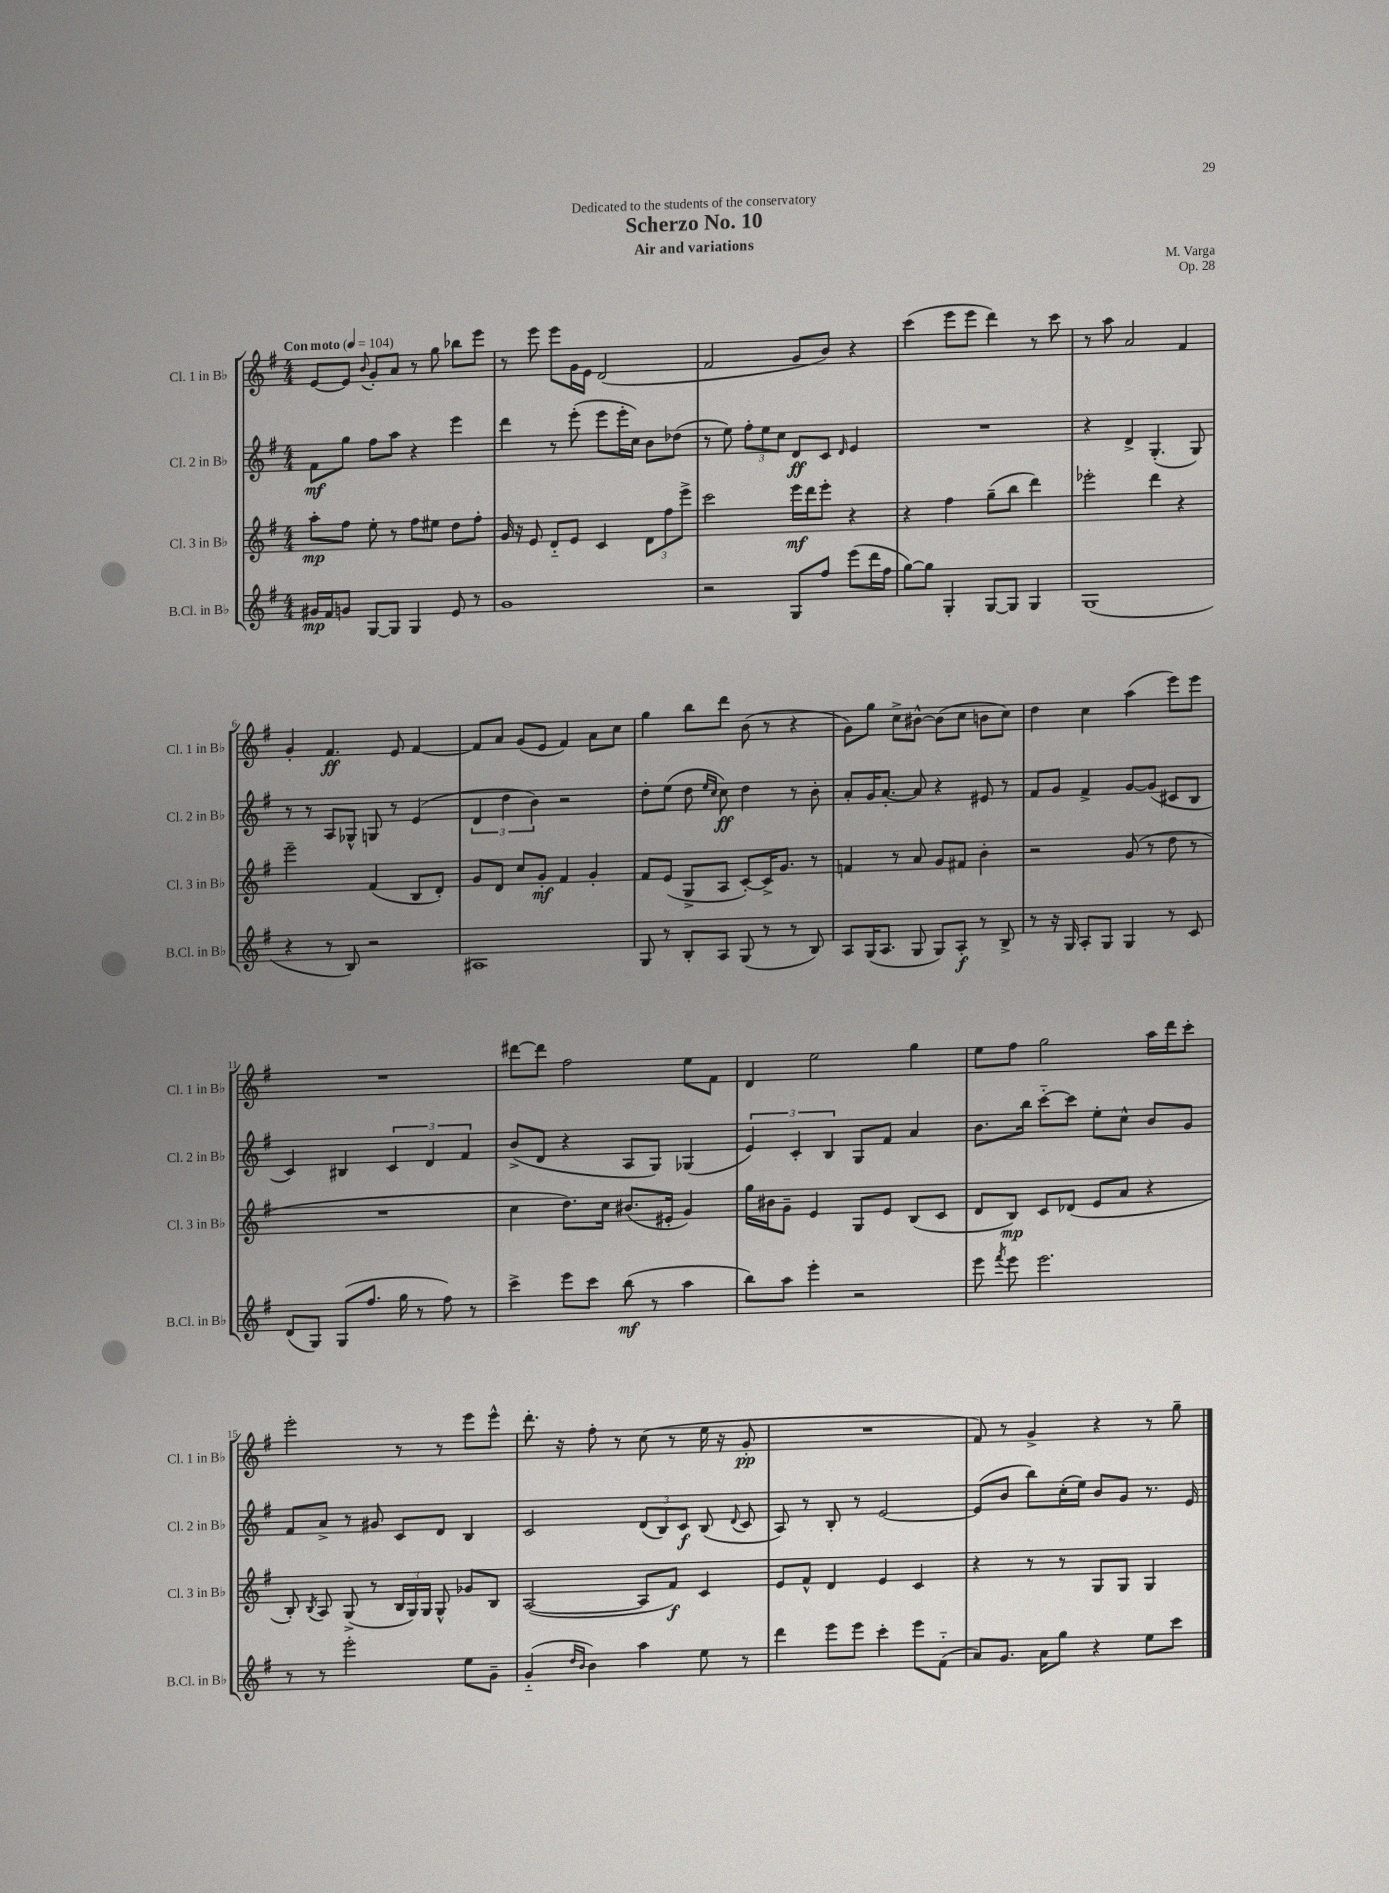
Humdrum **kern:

**kern	**dynam	**kern	**dynam	**kern	**dynam	**kern	**dynam
*part4	*part4	*part3	*part3	*part2	*part2	*part1	*part1
*staff4	*staff4	*staff3	*staff3	*staff2	*staff2	*staff1	*staff1
*I"B.Cl. in B♭	*	*I"Cl. 3 in B♭	*	*I"Cl. 2 in B♭	*	*I"Cl. 1 in B♭	*
*I'B.Cl. in B♭	*	*I'Cl. 3 in B♭	*	*I'Cl. 2 in B♭	*	*I'Cl. 1 in B♭	*
*clefG2	*	*clefG2	*	*clefG2	*	*clefG2	*
*k[f#]	*	*k[f#]	*	*k[f#]	*	*k[f#]	*
*M4/4	*	*M4/4	*	*M4/4	*	*M4/4	*
*MM104	*	*MM104	*	*MM104	*	*MM104	*
=1	=1	=1	=1	=1	=1	=1	=1
!	!	!	!	!	!	!LO:TX:a:B:t=Con moto	!
16g#X/LL	mp	8aa'\L	mp	8f#\L	mf	[8e/L	.
16f#/J	.	.	.	.	.	.	.
8gn/J	.	8ff#\J	.	8gg\J	.	8e/J]	.
.	.	.	.	.	.	8qqb/	.
[8G/L	.	8ee'\	.	8ff#\L	.	8g'/L	.
8G/J]	.	8r	.	8aa\J	.	8a/J	.
4G/	.	8ff#\L	.	4r	.	8r	.
.	.	8ee#X\J	.	.	.	8gg\	.
8e/	.	8dd\L	.	4eee\	.	8bb-X\L	.
8r	.	8ff#'\J	.	.	.	8eee\J	.
=2	=2	=2	=2	=2	=2	=2	=2
1g	.	16g/	.	4ddd\	.	8r	.
.	.	16r	.	.	.	.	.
.	.	8e/	.	.	.	8eee\	.
.	.	8d/L	.	8r	.	8eee\L	.
.	.	8e/J	.	(8eee'\	.	16g\L	.
.	.	.	.	.	.	16e\JJ	.
.	.	4c/	.	8eee\L	.	(2d/	.
.	.	.	.	16eee'\L	.	.	.
.	.	.	.	16cc\JJ)	.	.	.
.	.	12d\L	.	8b\L	.	.	.
.	.	12ff#\	.	.	.	.	.
.	.	.	.	(8dd-X\J	.	.	.
.	.	12eee^\J	.	.	.	.	.
=3	=3	=3	=3	=3	=3	=3	=3
2r	.	2ccc\	.	8r	.	2f#/	.
.	.	.	.	8ee\)	.	.	.
.	.	.	.	12ff#'\L	.	.	.
.	.	.	.	12ee\	.	.	.
.	.	.	.	12cc\J	.	.	.
8G/L	.	16eee\LL	mf	8d/L	ff	8g/L	.
.	.	16ddd\J	.	.	.	.	.
8ff#/J	.	8eee'\J	.	8c/J	.	8b/J)	.
.	.	.	.	16qqd/	.	.	.
(8eee\L	.	4r	.	4e/	.	4r	.
16ddd\L	.	.	.	.	.	.	.
16ff#\JJ	.	.	.	.	.	.	.
=4	=4	=4	=4	=4	=4	=4	=4
[8gg\L)	.	4r	.	1r	.	(4ccc\	.
8gg\J]	.	.	.	.	.	.	.
4G'/	.	4ff#\	.	.	.	8eee\L	.
.	.	.	.	.	.	8eee\J	.
[8G/L	.	(8gg~\L	.	.	.	4ddd\)	.
8G/J]	.	8bb\J	.	.	.	.	.
4G/	.	4ddd\)	.	.	.	8r	.
.	.	.	.	.	.	8ccc\	.
=5	=5	=5	=5	=5	=5	=5	=5
(1G	.	2eee-X'\	.	4r	.	8r	.
.	.	.	.	.	.	8aa\	.
.	.	.	.	4d^/	.	2a/	.
.	.	4ddd\	.	(4.G'/	.	.	.
.	.	4r	.	.	.	4f#/	.
.	.	.	.	8G/)	.	.	.
!!LO:LB:g=z
=6	=6	=6	=6	=6	=6	=6	=6
4r	.	2eee~\	.	8r	.	4g'/	.
.	.	.	.	8r	.	.	.
8r	.	.	.	8A/L	.	4.f#/	ff
8B/)	.	.	.	8G-X^^/J	.	.	.
2r	.	(4f#/	.	8Gn/	.	.	.
.	.	.	.	8r	.	8e/	.
.	.	8B/L	.	(4e/	.	[4f#/	.
.	.	8d'/J)	.	.	.	.	.
=7	=7	=7	=7	=7	=7	=7	=7
1A#X	.	8g/L	.	6d/	.	8f#/L]	.
.	.	8d/J	.	.	.	8a/J	.
.	.	.	.	6dd\	.	.	.
.	.	8cc/L	.	.	.	(8g/L	.
.	.	.	.	6b\)	.	.	.
.	.	8g'/J	mf	.	.	8e/J	.
.	.	4f#/	.	2r	.	4f#/)	.
.	.	4g'/	.	.	.	8a\L	.
.	.	.	.	.	.	8cc\J	.
=8	=8	=8	=8	=8	=8	=8	=8
8G/	.	8f#/L	.	8dd'\L	.	4gg\	.
8r	.	(8e/J	.	(8ee\J	.	.	.
8B'/L	.	8G^/L	.	8dd\	.	8bb\L	.
.	.	.	.	16qqee/LL	.	.	.
.	.	.	.	16qqcc/JJ	.	.	.
8A/J	.	8A/J	.	8cc\)	ff	8ddd\J	.
(8G/	.	[8c'/L)	.	4dd\	.	(8b\	.
8r	.	16c^/K]	.	.	.	8r	.
.	.	8.g/J	.	.	.	.	.
8r	.	.	.	8r	.	4r	.
8B/)	.	8r	.	8b'\	.	.	.
=9	=9	=9	=9	=9	=9	=9	=9
8A/L	.	4fn/	.	8a'/L	.	8g\L)	.
(16G/K	.	.	.	16g/K	.	8gg\J	.
8.A/J	.	.	.	[8.a'/J	.	.	.
.	.	8r	.	.	.	8cc^\L	.
8G/	.	8a/	.	8a/]	.	[8b#X^^\J	.
8G/L)	.	8g/L	.	4r	.	(8b#\L]	.
8A'/J	f	8f#X/J	.	.	.	8cc\J	.
8r	.	4b'\	.	8e#X/	.	8bn\L	.
8B^/	.	.	.	8r	.	8cc\J)	.
=10	=10	=10	=10	=10	=10	=10	=10
8r	.	2r	.	8f#/L	.	4dd\	.
16r	.	.	.	8g/J	.	.	.
16G/	.	.	.	.	.	.	.
8A'/L	.	.	.	4f#^/	.	4cc\	.
8G/J	.	.	.	.	.	.	.
4G/	.	(8g/	.	[8g/L	.	(4aa\	.
.	.	8r	.	(8g/J]	.	.	.
8r	.	8dd\	.	8c#X/L	.	8eee\L)	.
8c/	.	8r	.	8B/J	.	8eee\J	.
!!LO:LB:g=z
=11	=11	=11	=11	=11	=11	=11	=11
(8d/L	.	1r	.	4c/)	.	1r	.
8G/J)	.	.	.	.	.	.	.
(8G/L	.	.	.	4B#X/	.	.	.
8.ff#/J	.	.	.	.	.	.	.
.	.	.	.	6c/	.	.	.
16gg\	.	.	.	.	.	.	.
8r	.	.	.	.	.	.	.
.	.	.	.	6d/	.	.	.
8ff#\)	.	.	.	.	.	.	.
.	.	.	.	6f#/	.	.	.
8r	.	.	.	.	.	.	.
=12	=12	=12	=12	=12	=12	=12	=12
4ccc^\	.	4cc\	.	(8b^/L	.	[8ddd#X\L	.
.	.	.	.	8d/J	.	8ddd#\J]	.
8eee\L	.	8.dd\L)	.	4r	.	2ff#\	.
8ccc\J	.	.	.	.	.	.	.
.	.	16cc\Jk	.	.	.	.	.
(8bb\	mf	(8.b#X/L	.	8A/L	.	.	.
8r	.	.	.	8G/J)	.	.	.
.	.	16e#X'/Jk	.	.	.	.	.
4aa\	.	4g/)	.	(4G-X/	.	8ee\L	.
.	.	.	.	.	.	8f#\J	.
=13	=13	=13	=13	=13	=13	=13	=13
8bb\L)	.	16gg\LL	.	6e/)	.	4d/	.
.	.	16b#X\J	.	.	.	.	.
8aa\J	.	8g~\J	.	.	.	.	.
.	.	.	.	6c'/	.	.	.
4eee'\	.	4e/	.	.	.	2ee\	.
.	.	.	.	6B/	.	.	.
2r	.	8G/L	.	8G/L	.	.	.
.	.	8e/J	.	8f#/J	.	.	.
.	.	(8B/L	.	4a/	.	4gg\	.
.	.	8c/J	.	.	.	.	.
=14	=14	=14	=14	=14	=14	=14	=14
8eee\	.	8d/L	.	8.b\L	.	8ee\L	.
8qfff#/	.	.	.	.	.	.	.
8eee\	.	8B/J)	mp	.	.	8ff#\J	.
.	.	.	.	16bb\Jk	.	.	.
2.eee\	.	8c/L	.	[8ccc\L	.	2gg\	.
.	.	(8d-X/J	.	8ccc\J]	.	.	.
.	.	8e/L	.	8ee'\L	.	.	.
.	.	8a/J	.	8cc^^\J	.	.	.
.	.	4r	.	8b/L	.	16aa\LL	.
.	.	.	.	.	.	16ddd\J	.
.	.	.	.	8g/J	.	8ccc'\J	.
!!LO:LB:g=z
=15	=15	=15	=15	=15	=15	=15	=15
8r	.	8B'/)	.	8f#/L	.	2eee'\	.
.	.	8qB/	.	.	.	.	.
8r	.	8A/	.	8a^/J	.	.	.
2eee'\	.	(8G^/	.	8r	.	.	.
.	.	8r	.	8g#X/	.	.	.
.	.	24B/LL	.	8c/L	.	8r	.
.	.	24G/)	.	.	.	.	.
.	.	24G/JJ	.	.	.	.	.
.	.	8G^^/	.	8d/J	.	8r	.
8ee\L	.	8g-X/L	.	4B/	.	8eee\L	.
8g~\J	.	8B/J	.	.	.	8eee^^\J	.
=16	=16	=16	=16	=16	=16	=16	=16
(4g/	.	([2A/	.	2c/	.	8.ddd'\	.
.	.	.	.	.	.	16r	.
16qqdd/LL	.	.	.	.	.	.	.
16qqb/JJ	.	.	.	.	.	.	.
4b\)	.	.	.	.	.	8ff#'\	.
.	.	.	.	.	.	8r	.
4aa\	.	8A/L]	.	(12d/L	.	(8cc\	.
.	.	.	.	12B/)	.	.	.
.	.	8f#/J)	f	.	.	8r	.
.	.	.	.	12c/J	f	.	.
8ee\	.	4c/	.	(8B/	.	16ee\	.
.	.	.	.	.	.	16r	.
.	.	.	.	8qqd/	.	.	.
8r	.	.	.	8c/	.	8g'/	pp
=17	=17	=17	=17	=17	=17	=17	=17
4ddd\	.	8e/L	.	8A/)	.	1r	.
.	.	8f#^^/J	.	8r	.	.	.
8eee\L	.	4d/	.	8B'/	.	.	.
8eee\J	.	.	.	8r	.	.	.
4ccc'\	.	4e/	.	[2e/	.	.	.
8eee\L	.	4c/	.	.	.	.	.
(8f#\J	.	.	.	.	.	.	.
=18	=18	=18	=18	=18	=18	=18	=18
8a/L)	.	4r	.	(8e/L]	.	8f#/)	.
8.g/J	.	.	.	8b/J	.	8r	.
.	.	8r	.	8bb\L)	.	4g^/	.
16a\KL	.	.	.	.	.	.	.
8gg\J	.	8r	.	(16cc'\L	.	.	.
.	.	.	.	16ee\JJ)	.	.	.
4r	.	8G/L	.	8b/L	.	4r	.
.	.	8G/J	.	8g/J	.	.	.
8ee\L	.	4G/	.	8.r	.	8r	.
8ccc\J	.	.	.	.	.	8gg~\	.
.	.	.	.	16e/	.	.	.
==	==	==	==	==	==	==	==
*-	*-	*-	*-	*-	*-	*-	*-
